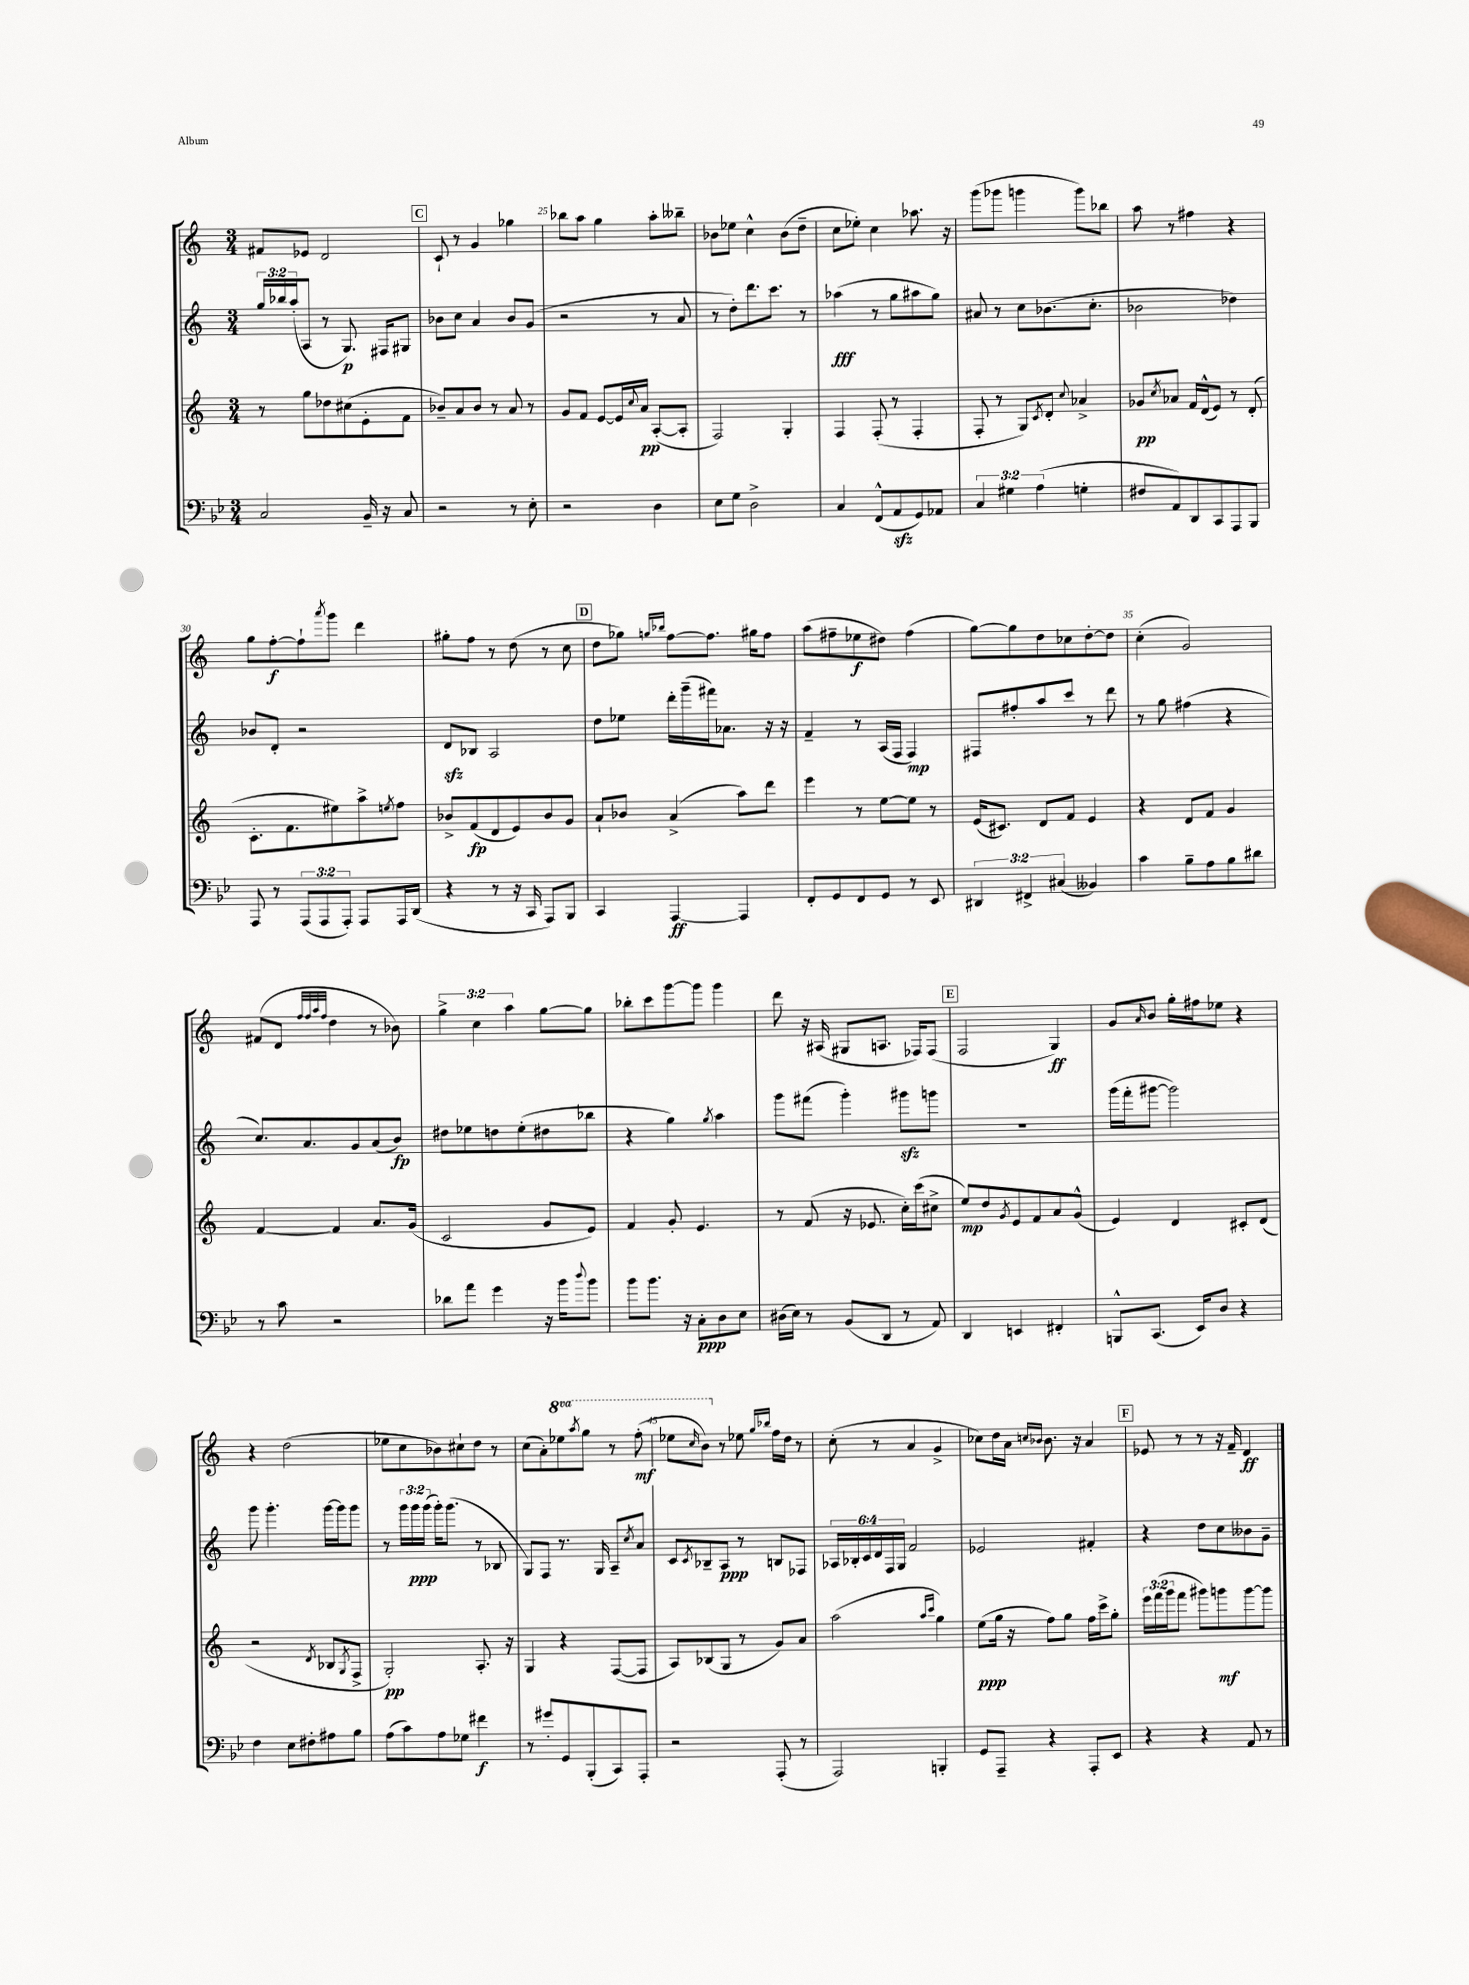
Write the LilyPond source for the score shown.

<<
\new StaffGroup <<
\new Staff = "s0" {
    \clef treble \key c \major \numericTimeSignature \time 3/4 \override Staff.TupletNumber.text = #tuplet-number::calc-fraction-text \set Staff.ottavationMarkups = #ottavation-simple-ordinals
    fis'8 ees'8 d'2 |
    \mark \markup { \box "C" } c'8-! r8 g'4 ges''4 |
    bes''8 a''8 g''4 a''8-. beses''8-- |
    bes'8 ees''8 c''4-^ bes'8( d''8-- |
    c''8 ees''8-.) c''4 aes''8. r16 |
    g'''8( ges'''8 g'''4 g'''8) bes''8 |
    a''8 r8 fis''4 r4 |
    g''8 f''8~-.\f f''8-! \acciaccatura { a'''8 } g'''8 d'''4 |
    gis''8-. f''8 r8 d''8( r8 c''8 |
    \mark \markup { \box "D" } d''8 ges''8) \grace { g''16 bes''16 } f''8~ f''8. gis''16 f''8 |
    a''8( fis''8-- ees''8\f dis''8) fis''4( |
    g''8~) g''8 d''8 ces''8 d''8~-. d''8 |
    c''4-.( g'2) |
    fis'8( d'8 \grace { f''32 f''32 a''32 f''32 } d''4 r8 bes'8) |
    \tuplet 3/2 { g''4-> c''4 a''4 } g''8~ g''8 |
    bes''8-. c'''8 g'''8~ g'''8 g'''4 |
    d'''8 r16 ais16( gis8 a8. fes16) fes8( |
    \mark \markup { \box "E" } f2 g4\ff) |
    g'8 \grace { a'16 } b'8 g''16-. fis''16 ees''8 r4 |
    r4 d''2( |
    ees''8 c''8 bes'8) cis''8-! d''8 r8 |
    c''8( a'8-.) \ottava #1 ees'''8 \acciaccatura { a'''8 } g'''8 r8 f'''8-.\mf( |
    ees'''8 \grace { c'''16 } b''8) \ottava #0 r8 ees''8 \grace { g''16 bes''16 } f''16 d''16 r8 |
    c''8-.( r8 a'4 g'4-> |
    ces''8) d''16 a'16 \grace { c''16 bes'16 } bes'8. r16 a'4 |
    \mark \markup { \box "F" } ees'8 r8 r8 r16 f'16-- d'4\ff \bar "|." |
}
\new Staff = "s1" {
    \clef treble \key c \major \numericTimeSignature \time 3/4 \override Staff.TupletNumber.text = #tuplet-number::calc-fraction-text
    \tuplet 3/2 { g''16 bes''16 a''16-.( } a8 r8 g8.\p) fis16 gis8 |
    \mark \markup { \box "C" } bes'8 c''8 a'4 bes'8 g'8( |
    r2 r8 a'8 |
    r8 d''8-.) d'''8. c'''8. r8 |
    aes''4\fff( r8 g''8 ais''8 g''8) |
    ais'8 r8 c''8 bes'8.( c''8.-. |
    bes'2 des''4) |
    bes'8 d'8-. r2 |
    d'8\sfz bes8 a2 |
    \mark \markup { \box "D" } d''8 ees''8 d'''16-. g'''16--( fis'''16) aes'8. r16 r16 |
    f'4-- r8 a16( f16 f4\mp) |
    fis8 fis''8-. a''8 c'''8 r8 d'''8 |
    r8 g''8 fis''4( r4 |
    c''8.) a'8. g'8 a'8( b'8\fp) |
    dis''8 ees''8 d''8 ees''8-.( dis''8 bes''8 |
    r4 g''4) \acciaccatura { g''8 } a''4 |
    g'''8 fis'''8( g'''4-.) gis'''8\sfz g'''8 |
    \mark \markup { \box "E" } R2. |
    g'''16( f'''16-. gis'''8~ gis'''2) |
    g'''8 g'''4.-. g'''16~ g'''16 g'''8 |
    r8 \tuplet 3/2 { g'''16 g'''16\ppp g'''16( } g'''16-.) g'''8.( r8 bes8 |
    g8) f8 r8. g16 a8-- \acciaccatura { c''8 } a'8 |
    c'8 \acciaccatura { c'8 } bes8-- a8\ppp r8 b8 fes8 |
    \tuplet 6/4 { aes16 bes16-. c'16 d'16 f16 g16 } f'2 |
    ees'2 fis'4-. |
    \mark \markup { \box "F" } r4 d''8 c''8 beses'8 g'8-- \bar "|." |
}
\new Staff = "s2" {
    \clef treble \key c \major \numericTimeSignature \time 3/4 \override Staff.TupletNumber.text = #tuplet-number::calc-fraction-text
    r8 g''8 des''8 cis''8( e'8-. f'8 |
    \mark \markup { \box "C" } bes'8--) a'8 bes'8 r8 a'8 r8 |
    g'8 f'8 e'8~ e'16 \appoggiatura { c''8 } a'16\pp a8~-.( a8-. |
    f2) g4-. |
    f4 f8-.( r8 f4-. |
    f8-. r8 g8) \acciaccatura { c'8 } d'8-. \appoggiatura { c''8 } aes'4-> |
    ges'8\pp \acciaccatura { c''8 } aes'8 f'16 d'16-^( e'8) r8 d'8-.( |
    c'8.-. f'8. eis''8) a''8-> \acciaccatura { e''8 } f''8 |
    bes'8-> f'8\fp( d'8 e'8) bes'8 g'8 |
    \mark \markup { \box "D" } a'8-! bes'8 a'4->( a''8) d'''8 |
    e'''4 r8 e''8~ e''8 r8 |
    e'16( cis'8.) d'8 f'8 e'4 |
    r4 d'8 f'8 g'4 |
    f'4~ f'4 a'8. g'16( |
    c'2 g'8 e'8) |
    f'4 g'8-. e'4. |
    r8 f'8( r16 ees'8. c''16-.) c'''16( cis''8-> |
    \mark \markup { \box "E" } e''8\mp) d''8 \acciaccatura { g'8 } e'8 f'8 a'8 g'8-^( |
    e'4) d'4 cis'8-. d'8( |
    r2 \acciaccatura { d'8 } bes8 \acciaccatura { g8 } f8-> |
    g2-.\pp) a8.-. r16 |
    g4 r4 f8~( f8 |
    a8) bes8( g8 r8 g'8) a'8 |
    a''2( \grace { a''16 c'''16 } g''4) |
    e''8\ppp( g''16 r16 f''8) g''8 f''16 c'''16-> g''8-. |
    \mark \markup { \box "F" } \tuplet 3/2 { e'''16 f'''16( g'''16 } f'''8 gis'''8) g'''8\mf g'''8~ g'''8 \bar "|." |
}
\new Staff = "s3" {
    \clef bass \key bes \major \numericTimeSignature \time 3/4 \override Staff.TupletNumber.text = #tuplet-number::calc-fraction-text
    c2 bes,16-- r16 c8 |
    \mark \markup { \box "C" } r2 r8 ees8-. |
    r2 d4 |
    ees8 g8 d2-> |
    c4 f,8-^( a,8\sfz g,8) aes,8 |
    \tuplet 3/2 { c4 gis4 a4( } g4-. |
    fis8 a,8) d,8 c,8 a,,8 bes,,8 |
    a,,8 r8 \tuplet 3/2 { a,,8( a,,8 a,,8-.) } a,,8 a,,16 d,16( |
    r4 r8 r16 c,16 a,,8) bes,,8 |
    \mark \markup { \box "D" } c,4 a,,4~\ff a,,4 |
    f,8-. g,8 f,8 g,8 r8 ees,8 |
    \tuplet 3/2 { dis,4 fis,4-> cis4( } beses,4) |
    c'4 bes8-- a8 bes8 dis'8 |
    r8 c'8 r2 |
    des'8 a'8 g'4 r16 bes'16 \appoggiatura { d''8 } bes'8 |
    bes'8 bes'8. r16 c8-.\ppp d8 ees8 |
    dis16( ees16) r8 bes,8( d,8 r8 a,8) |
    \mark \markup { \box "E" } d,4 e,4 fis,4-. |
    b,,8-^ c,8.( ees,16) d8 r4 |
    f4 ees8 fis8-. ais8 bes8 |
    a8( c'8) a8 ges8 fis'4\f |
    r8 gis'8-. g,8 bes,,8-.( c,8) a,,8-. |
    r2 a,,8-.( r8 |
    a,,2) b,,4-. |
    g,8 a,,8-- r4 a,,8-. ees,8 |
    \mark \markup { \box "F" } r4 r4 a,8 r8 \bar "|." |
}
>>
>>
\layout { \context { \Score currentBarNumber = #23 \override BarNumber.break-visibility = ##(#f #t #t) barNumberVisibility = #(every-nth-bar-number-visible 5) } }
